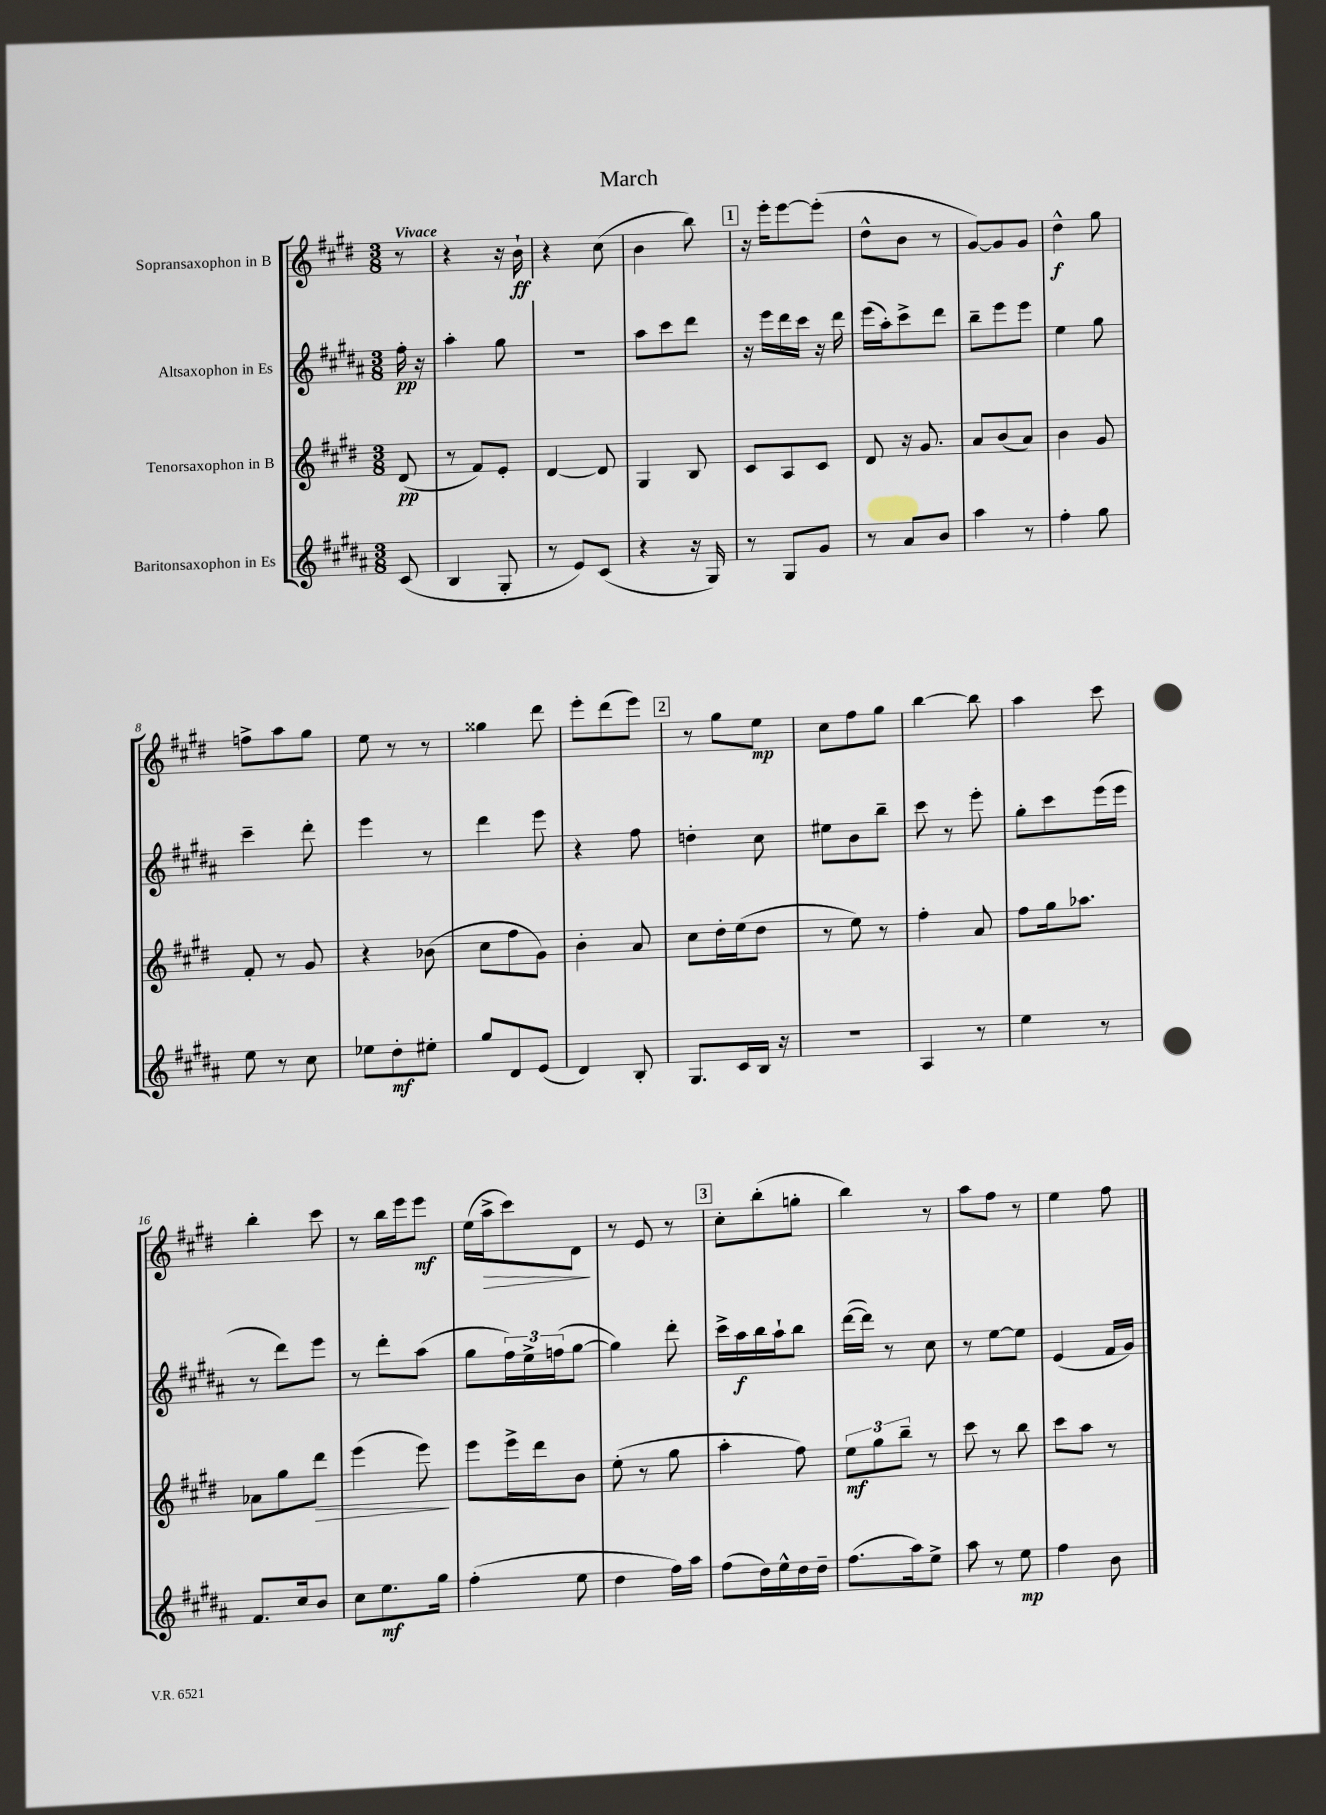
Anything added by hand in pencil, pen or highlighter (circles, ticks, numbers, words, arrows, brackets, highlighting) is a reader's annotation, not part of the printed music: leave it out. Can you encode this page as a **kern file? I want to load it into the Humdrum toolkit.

**kern	**kern	**kern	**kern
*staff4	*staff3	*staff2	*staff1
*clefG2	*clefG2	*clefG2	*clefG2
*k[f#c#g#d#a#]	*k[f#c#g#d#]	*k[f#c#g#d#a#]	*k[f#c#g#d#]
*M3/8	*M3/8	*M3/8	*M3/8
(8c#/	(8d#/	16ff#'\	8r
.	.	16r	.
=	=	=	=
4B/	8r	4aa#'\	4r
.	8f#/L)	.	.
8G#'/	8e'/J	8gg#\	16r
.	.	.	16b`\
=	=	=	=
8r	[4d#/	4.r	4r
8e/L)	.	.	.
(8c#/J	8d#/]	.	(8cc#\
=	=	=	=
4r	4G#/	8aa#\L	4b\
.	.	8ccc#\	.
16r	8B/	8ddd#\J	8bb\)
16G#/)	.	.	.
=	=	=	=
8r	8c#/L	16r	16r
.	.	16eee\LL	16eee'\LK
8G#/L	8A/	16ddd#\	[8eee\
.	.	16ccc#\JJ	.
8g#/J	8c#/J	16r	(8eee'\]J
.	.	16ddd#\	.
=	=	=	=
8r	8d#/	(16eee\LL	8dd#^^\L
.	.	16aa#'\J)	.
8a#/L	16r	8ccc#^\	8b\J
.	8.g#/	.	.
8b/J	.	8ddd#\J	8r
=	=	=	=
4aa#\	8a/L	8bb~\L	[8g#/L)
.	(8b/	8eee\	8g#/]
8r	8a/J)	8eee\J	8g#/J
=	=	=	=
4ff#'\	4b\	4ee\	4dd#^^\
8gg#\	8g#/	8gg#\	8gg#\
=	=	=	=
8ee\	8f#'/	4ccc#~\	8ff^\L
8r	8r	.	8aa\
8cc#\	8g#/	8ddd#'\	8gg#\J
=	=	=	=
8ee-\L	4r	4eee\	8ee\
8dd#'\	.	.	8r
8ee#'\J	(8b-\	8r	8r
=	=	=	=
8gg#/L	8cc#\L	4ddd#\	4gg##\
8d#/	8ff#\	.	.
(8e/J	8g#\J)	8eee\	8ddd#\
=	=	=	=
4d#/)	4b'\	4r	8eee'\L
.	.	.	(8ddd#\
8B'/	8a/	8ff#\	8eee\J)
=	=	=	=
8.G#/L	8cc#\L	4dd'\	8r
.	16dd#'\L	.	8gg#\L
16c#/L	(16ee\J	.	.
16B/JJ	8dd#\J	8cc#\	8ee\J
16r	.	.	.
=	=	=	=
4.r	8r	8ee#\L	8cc#\L
.	8ee\)	8b\	8ff#\
.	8r	8bb~\J	8gg#\J
=	=	=	=
4A#/	4ff#'\	8ccc#\	[4bb\
.	.	8r	.
8r	8a/	8eee'\	8bb\]
=	=	=	=
4ee\	8ff#\L	8gg#'\L	4aa\
.	16gg#\k	8ccc#\	.
.	8.aa-\J	.	.
8r	.	(16eee\L	8ccc#\
.	.	16eee\JJ	.
=	=	=	=
8.f#/L	8a-\L	8r	4bb'\
.	8gg#\	8ddd#\L)	.
16cc#/k	.	.	.
8b/J	8ddd#\J	8eee\J	8ccc#\
=	=	=	=
8cc#\L	(4eee\	8r	8r
8.ee\	.	8ddd#'\L	16bb\LL
.	.	.	16eee\J
.	8eee\)	(8aa#\J	8eee\J
16gg#\Jk	.	.	.
=	=	=	=
(4ff#'\	8eee\L	8gg#\L	(16ee\LL
.	.	.	16aa^\J
.	16eee^\L	24ff#\L)	8ccc#\)
.	.	24ee^\	.
.	16ddd#\J	.	.
.	.	(24ff\J	.
8ee\	8b\J	[8gg#\J	8d#\J
=	=	=	=
4dd#\	(8ee'\	4gg#\])	8r
.	8r	.	8e/
16ff#\LL)	8gg#\	8ddd#'\	8r
16aa#\JJ	.	.	.
=	=	=	=
(8ff#\L	4aa'\	16ccc#^\LL	8cc#'\L
.	.	16aa#\	.
16dd#\L)	.	16bb\	(8bb'\
16ee^^\	.	16aa#`\J	.
16dd#\	8ff#\)	8bb\J	8gg'\J
16dd#~\JJ	.	.	.
=	=	=	=
(8.ff#\L	12ee\L	([16ddd#\LL	4bb\)
.	.	16ddd#\]JJ)	.
.	12gg#\	.	.
.	.	8r	.
.	12bb~\J	.	.
16aa#\k)	.	.	.
8ee^\J	8r	8cc#\	8r
=	=	=	=
8aa#\	8ccc#\	8r	8aa\L
8r	8r	[8ee\L	8ff#\J
8ee\	8bb\	8ee\]J	8r
=	=	=	=
4ff#\	8ccc#\L	(4e/	4ee\
.	8aa\J	.	.
8b\	8r	16f#/LL	8ff#\
.	.	16g#/JJ)	.
==	==	==	==
*-	*-	*-	*-
